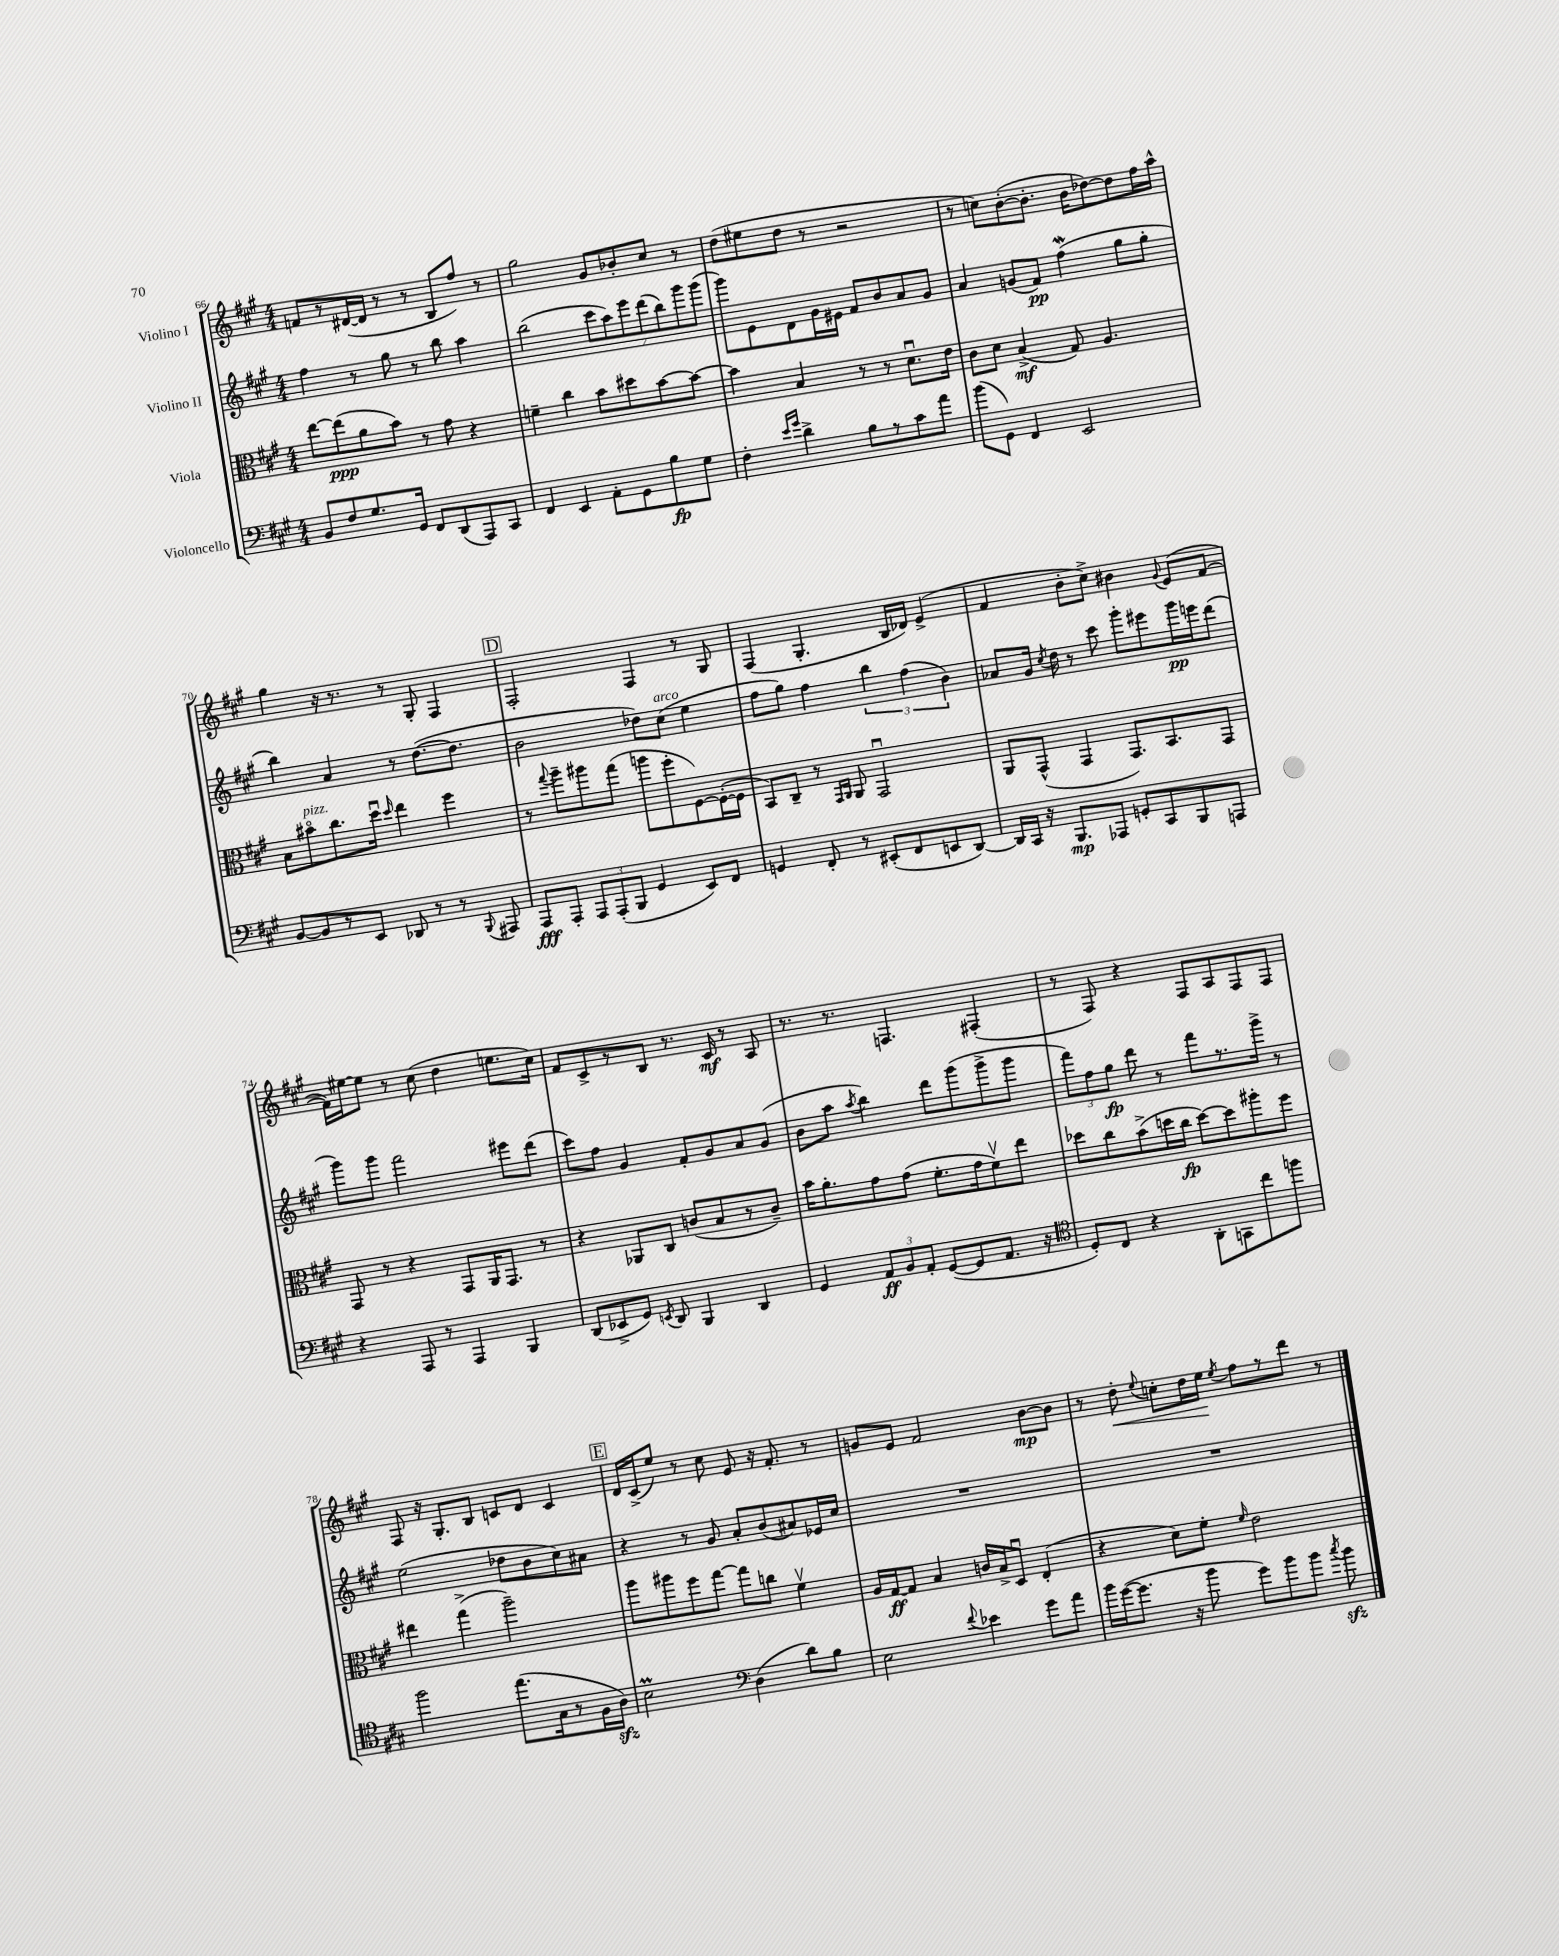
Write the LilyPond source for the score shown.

<<
\new StaffGroup <<
\new Staff = "s0" \with { instrumentName = "Violino I" } {
    \clef treble \key a \major \numericTimeSignature \time 4/4
    \autoBeamOff f'8[ r8 dis'16~( dis'16] r8 r8 b8[ fis''8]) r8 |
    gis''2 gis'8[ bes'8-. cis''8] r8 |
    d''8[( eis''8 d''8] r8 r2 |
    r8 c''8[) b'8~-.( b'8.]-. b'16[ des''8~) des''8 fis''16 a''16]-^ |
    gis''4 r16 r8. r8 gis8-. fis4 |
    \mark \markup { \box "D" } fis2-. fis4 r8 gis8 |
    fis4( gis4.-. b16[ des'16]) e'4->( |
    fis'4 b'8[-. cis''8]->) bis'4 \appoggiatura { gis'8 } e'8[( fis'8]~ |
    fis'16[) eis''16~ eis''8] r8 cis''8( d''4 e''8.[ cis''16]) |
    fis'8[ cis'8-> r8 b8] r8. cis'16\mf r8 a8 |
    r8. r8. f4. fis4-.( |
    r8 fis8) r4 fis8[ a8 fis8 fis8] |
    fis8 r16 gis8.[-. b8] c'8[ d'8] c'4 |
    \mark \markup { \box "E" } d'16[ cis'16->( e''8]) r8 cis''8 e'8 r16 fis'8.-. r8 |
    g'8[ e'8] fis'2 b'8[~\mp b'8] |
    r8 d''8-.\< \appoggiatura { e''8 } c''8[-. d''16 e''16]\! \acciaccatura { e''8 } fis''8[ r8 d'''8] r8 \bar "|." |
}
\new Staff = "s1" \with { instrumentName = "Violino II" } {
    \clef treble \key a \major \numericTimeSignature \time 4/4
    \autoBeamOff fis''4 r8 gis''8 r8 b''8 a''4 |
    b''2( \tuplet 7/4 { cis'''8[ a''8) e'''8 d'''8( b''8) gis'''8 gis'''8]( } |
    gis'''8[) e'8 d'8 gis'16 eis'16] fis'8[ b'8 a'8 gis'8] |
    a'4 g'8[( fis'8]\pp) fis''4\mordent( gis''8[ gis''8]-. |
    b''4) a'4 r8 d''8.[~( d''8.] |
    \mark \markup { \box "D" } b'2 des''8[) cis''8]^\markup { \italic "arco" }( e''4 |
    fis''8[ gis''8]) fis''4 \tuplet 3/2 { b''4 fis''4( b'4) } |
    aes'8[ gis'16] \acciaccatura { cis''8 } d''16 r8 cis'''8 gis'''8[-. eis'''8 gis'''16\pp e'''16 d'''8]( |
    gis'''8[) gis'''8] fis'''2 eis'''8[ d'''8]( |
    cis'''8[) fis''8] gis'4 fis'8[-. gis'8 a'8 gis'8]( |
    b'8[ a''8] \acciaccatura { a''8 } b''4) d'''8[ gis'''8( gis'''8-> gis'''8] |
    \tuplet 3/2 { fis'''8[) fis''8 gis''8]\fp } d'''8 r8 fis'''8[ r8. gis'''16]-> r8 |
    e''2( des''8[ b'8 cis''8) ais'8] |
    \mark \markup { \box "E" } r4 r8 gis'8 a'8[-. b'8( ais'8) ees'16 cis''16] |
    R1 |
    R1 \bar "|." |
}
\new Staff = "s2" \with { instrumentName = "Viola" } {
    \clef alto \key a \major \numericTimeSignature \time 4/4
    \autoBeamOff e''8[~ e''8\ppp( a'8 b'8]) r8 gis'8 r4 |
    f'4-- cis''4 b'8[ dis''8 b'8~ b'8]~ |
    b'4 b4 r8 r8 d'8.[\downbow e'16] |
    cis'8[ d'8] b4->\mf( gis8) a4. |
    b8[ bis'8\flageolet^\markup { \italic "pizz." } cis''8. d''16]\downbow \grace { d''16 } e''4 fis''4 |
    \mark \markup { \box "D" } r8 \appoggiatura { gis''8 } a''8[-- ais''8 gis''8]( a''8[ fis''8-. fis8~) fis16~-.( fis16] |
    b,8[) cis8]-- r8 \grace { gis,16[ a,16] } a,8 gis,2\downbow |
    a,8[ gis,8]-^( gis,4 gis,8.[) b,8. gis,8] |
    gis,8 r8 r4 gis,8[ a,16 gis,8.] r8 |
    r4 aes,8[ cis8] c'8[( b8 r8 c'8]--) |
    b'16[ a'8.-. gis'8 gis'8]( fis'8.[-. gis'16 fis'8\upbow) e''8] |
    des''8[ cis''8 b'8->( d''16 cis''16]\fp d''8[~) d''8 ais''8-. fis''8] |
    eis''4 gis''4->( a''2--) |
    \mark \markup { \box "E" } a''8[ ais''8 fis''8 gis''8]~ gis''8[ c''8] fis'4\upbow |
    a16[ gis16~\ff gis8] b4 c'16[ b16-> d8]\downbow e4-.( |
    r4 d'8[) fis'8]-. \grace { fis'16 } e'2 \bar "|." |
}
\new Staff = "s3" \with { instrumentName = "Violoncello" } {
    \clef bass \key a \major \numericTimeSignature \time 4/4
    \autoBeamOff b,8[ fis8 gis8. gis,16] fis,8[ d,8( a,,8) cis,8] |
    fis,4 e,4 a,8[-. gis,8 b8\fp gis8] |
    fis4-. \grace { e'16[ gis'16] } d'4-> b8[ r8 cis'8 a'8] |
    b'8[( gis,8]) fis,4 e,2 |
    b,8[~ b,8 r8 e,8] des,8 r8 r8 \appoggiatura { b,,8 } ais,,8 |
    \mark \markup { \box "D" } a,,8[\fff a,,8]-. \tuplet 3/2 { a,,8[ a,,8-.( b,,8] } gis,4 e,8[) fis,8] |
    g,4 fis,8-. r8 eis,8[-.( fis,8 e,8 d,8]~) |
    d,16[ cis,16] r16 b,,8.[\mp aes,,8] g,8[-. cis,8 b,,8 a,,8] |
    r4 a,,8 r8 a,,4 b,,4 |
    d,8[( ees,8-> gis,8]) \acciaccatura { e,8 } d,8 b,,4 d,4 |
    gis,4 \tuplet 3/2 { a,8[\ff b,8 a,8]-. } gis,8[~( gis,8 a,8.] r16 |
    \clef tenor d8[-.) cis8] r4 a,8[-. g,8 cis''8 f''8] |
    fis''2 e''8.[( gis16 r8 fis16 a16]\sfz) |
    \mark \markup { \box "E" } b2\prall \clef bass d4( d'8[) b8] |
    e2 \appoggiatura { fis'8 } ees'4 gis'8[ a'8] |
    b'16[ gis'16~( gis'8.] r16 b'8 gis'8[) b'8 b'8] \acciaccatura { cis''8 } b'8\sfz \bar "|." |
}
>>
>>
\layout { \context { \Score currentBarNumber = #66 } }
